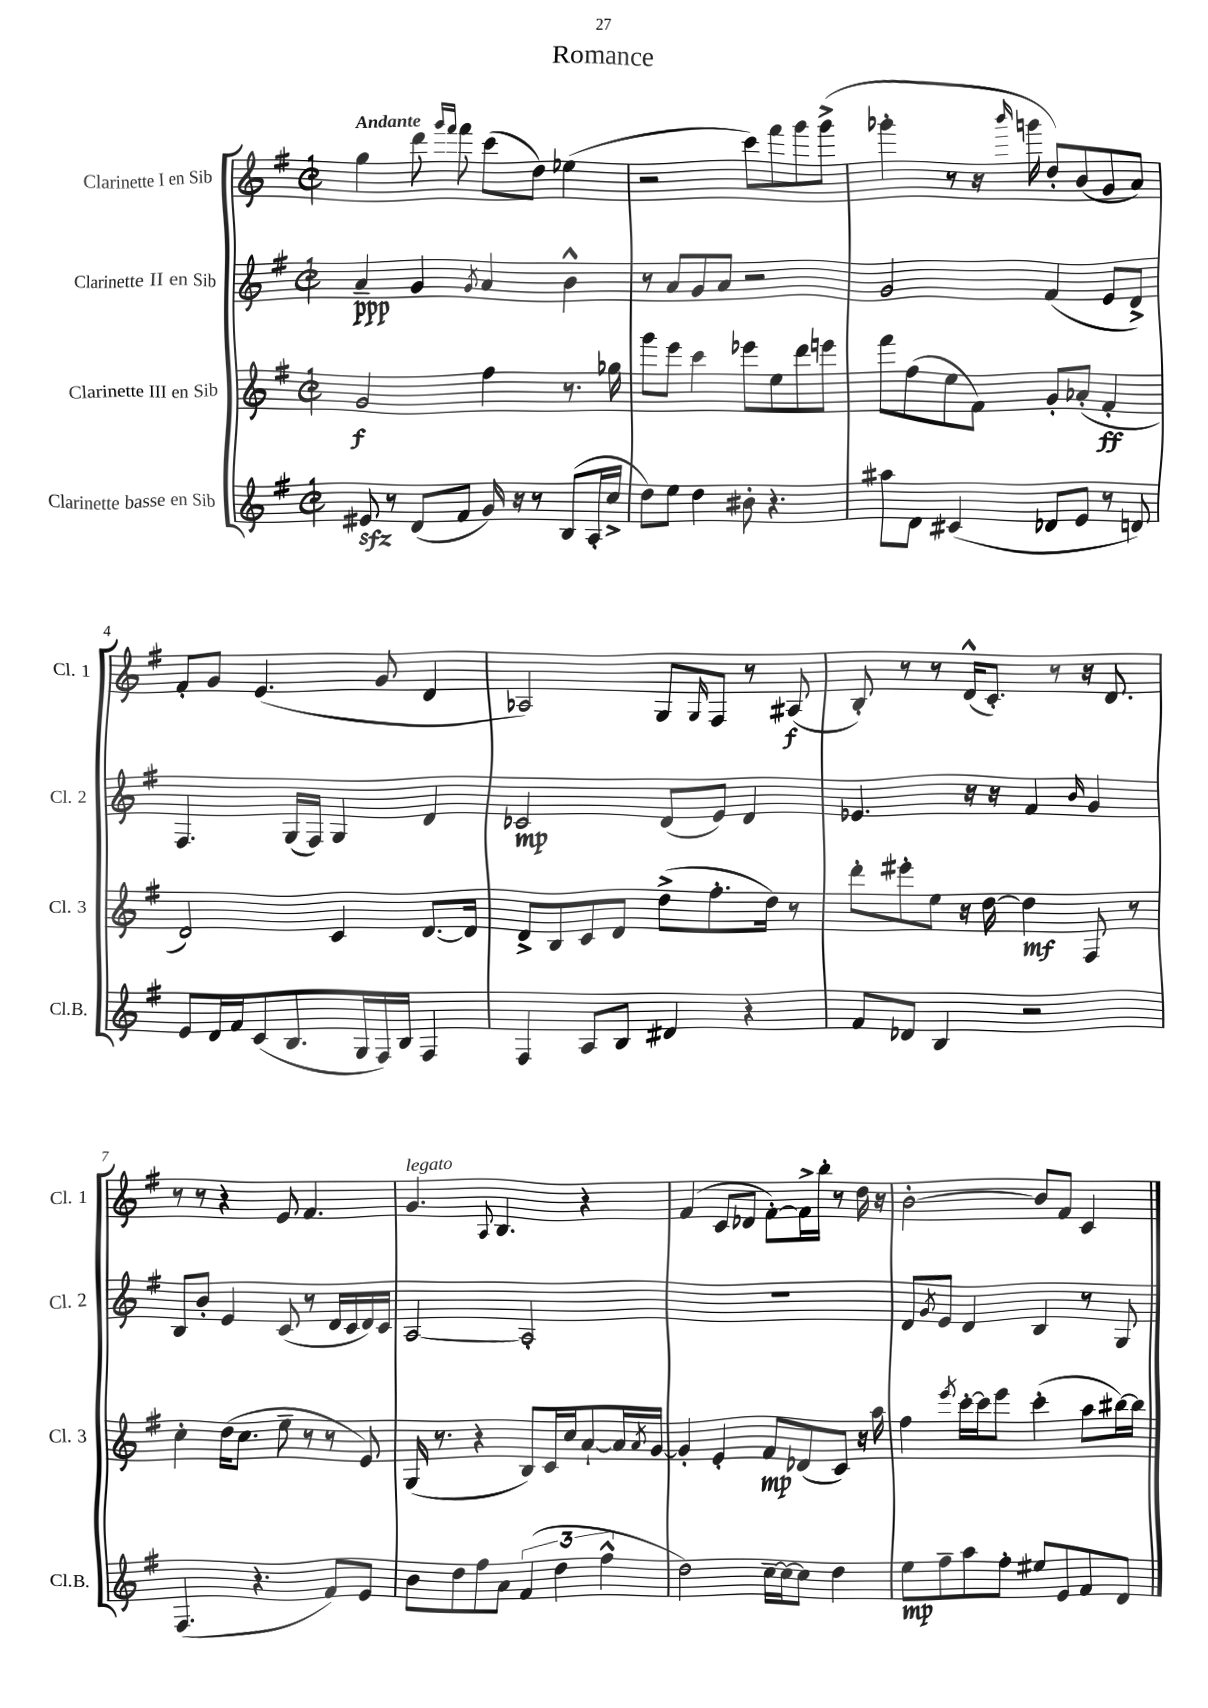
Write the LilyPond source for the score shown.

\header { title = "Romance" }
<<
\new StaffGroup <<
\new Staff = "s0" \with { instrumentName = "Clarinette I en Sib" shortInstrumentName = "Cl. 1" } {
    \clef treble \key g \major \defaultTimeSignature \time 2/2 \tempo "Andante"
    g''4 d'''8 \grace { g'''16 fis'''16 } fis'''8 c'''8( d''8) ees''4( |
    r2 c'''8) fis'''8 g'''8 g'''8->( |
    ges'''4-. r8 r16 \grace { b'''16 } g'''16 d''8-.) b'8( g'8 a'8) |
    fis'8-. g'8 e'4.( g'8 d'4 |
    aes2) g8 \grace { g16 } fis8 r8 ais8\f( |
    b8-.) r8 r8 d'16-^( c'8.-.) r8 r16 d'8. |
    r8 r8 r4 e'8 fis'4. |
    g'4.^\markup { \italic "legato" } \appoggiatura { a8 } b4. r4 |
    fis'4( c'8 des'8 fis'8~-.) fis'16-> b''16-. r8 d''16 r16 |
    b'2~-. b'8 fis'8 c'4 \bar "|." |
}
\new Staff = "s1" \with { instrumentName = "Clarinette II en Sib" shortInstrumentName = "Cl. 2" } {
    \clef treble \key g \major \defaultTimeSignature \time 2/2
    a'4--\ppp g'4 \acciaccatura { g'8 } a'4 b'4-^ |
    r8 a'8 g'8 a'8 r2 |
    g'2 fis'4( e'8 d'8->) |
    fis4. g16( fis16) g4 d'4 |
    ces'2\mp d'8( e'8) d'4 |
    ees'4. r16 r16 fis'4 \grace { b'16 } g'4 |
    b8 b'8-. e'4 c'8( r8 d'16 c'16 d'16) c'16 |
    a2~ a2-. |
    R1 |
    d'8 \acciaccatura { g'8 } e'8 d'4 b4 r8 g8 \bar "|." |
}
\new Staff = "s2" \with { instrumentName = "Clarinette III en Sib" shortInstrumentName = "Cl. 3" } {
    \clef treble \key g \major \defaultTimeSignature \time 2/2
    g'2\f fis''4 r8. ges''16 |
    g'''8 e'''8 c'''4 ees'''8 e''8 d'''8 e'''8 |
    fis'''8 fis''8( e''8 fis'8) g'8-. aes'8-.( fis'4-.\ff |
    d'2) c'4 d'8.~ d'16 |
    d'8-> b8 c'8 d'8 d''8->( fis''8.-. d''16) r8 |
    d'''8-. eis'''8-. e''8 r16 d''16~ d''4\mf fis8 r8 |
    c''4-. d''16( c''8. e''8-- r8 r8 e'8) |
    g16( r8. r4 b8) c'16 c''16 a'8~-! a'16 \acciaccatura { a'8 } g'16~ |
    g'4-. e'4-. fis'8\mp des'8( c'8) r16 a''16 |
    fis''4 \acciaccatura { e'''8 } c'''16~-. c'''16 e'''8 c'''4-.( a''8 bis''16~) bis''16 \bar "|." |
}
\new Staff = "s3" \with { instrumentName = "Clarinette basse en Sib" shortInstrumentName = "Cl.B." } {
    \clef treble \key g \major \defaultTimeSignature \time 2/2
    eis'8\sfz r8 d'8( fis'8 g'16) r16 r8 b8( a16-. c''16-> |
    d''8) e''8 d''4 bis'8-. r4. |
    ais''8 d'8 cis'4( des'8 e'8 r8 d'8) |
    e'8 d'16 fis'16 c'8( b8. g16 fis16) b16 fis4 |
    fis4 a8 b8 dis'4 r4 |
    fis'8 des'8 b4 r2 |
    fis4.( r4. fis'8) e'8 |
    b'8 d''8 fis''8 a'8 \tuplet 3/2 { fis'4( d''4 fis''4-^ } |
    d''2) c''16~-- c''16~ c''8 d''4 |
    e''8\mp fis''8-- a''8 fis''8-. eis''8 e'8 fis'8 d'8 \bar "|." |
}
>>
>>
